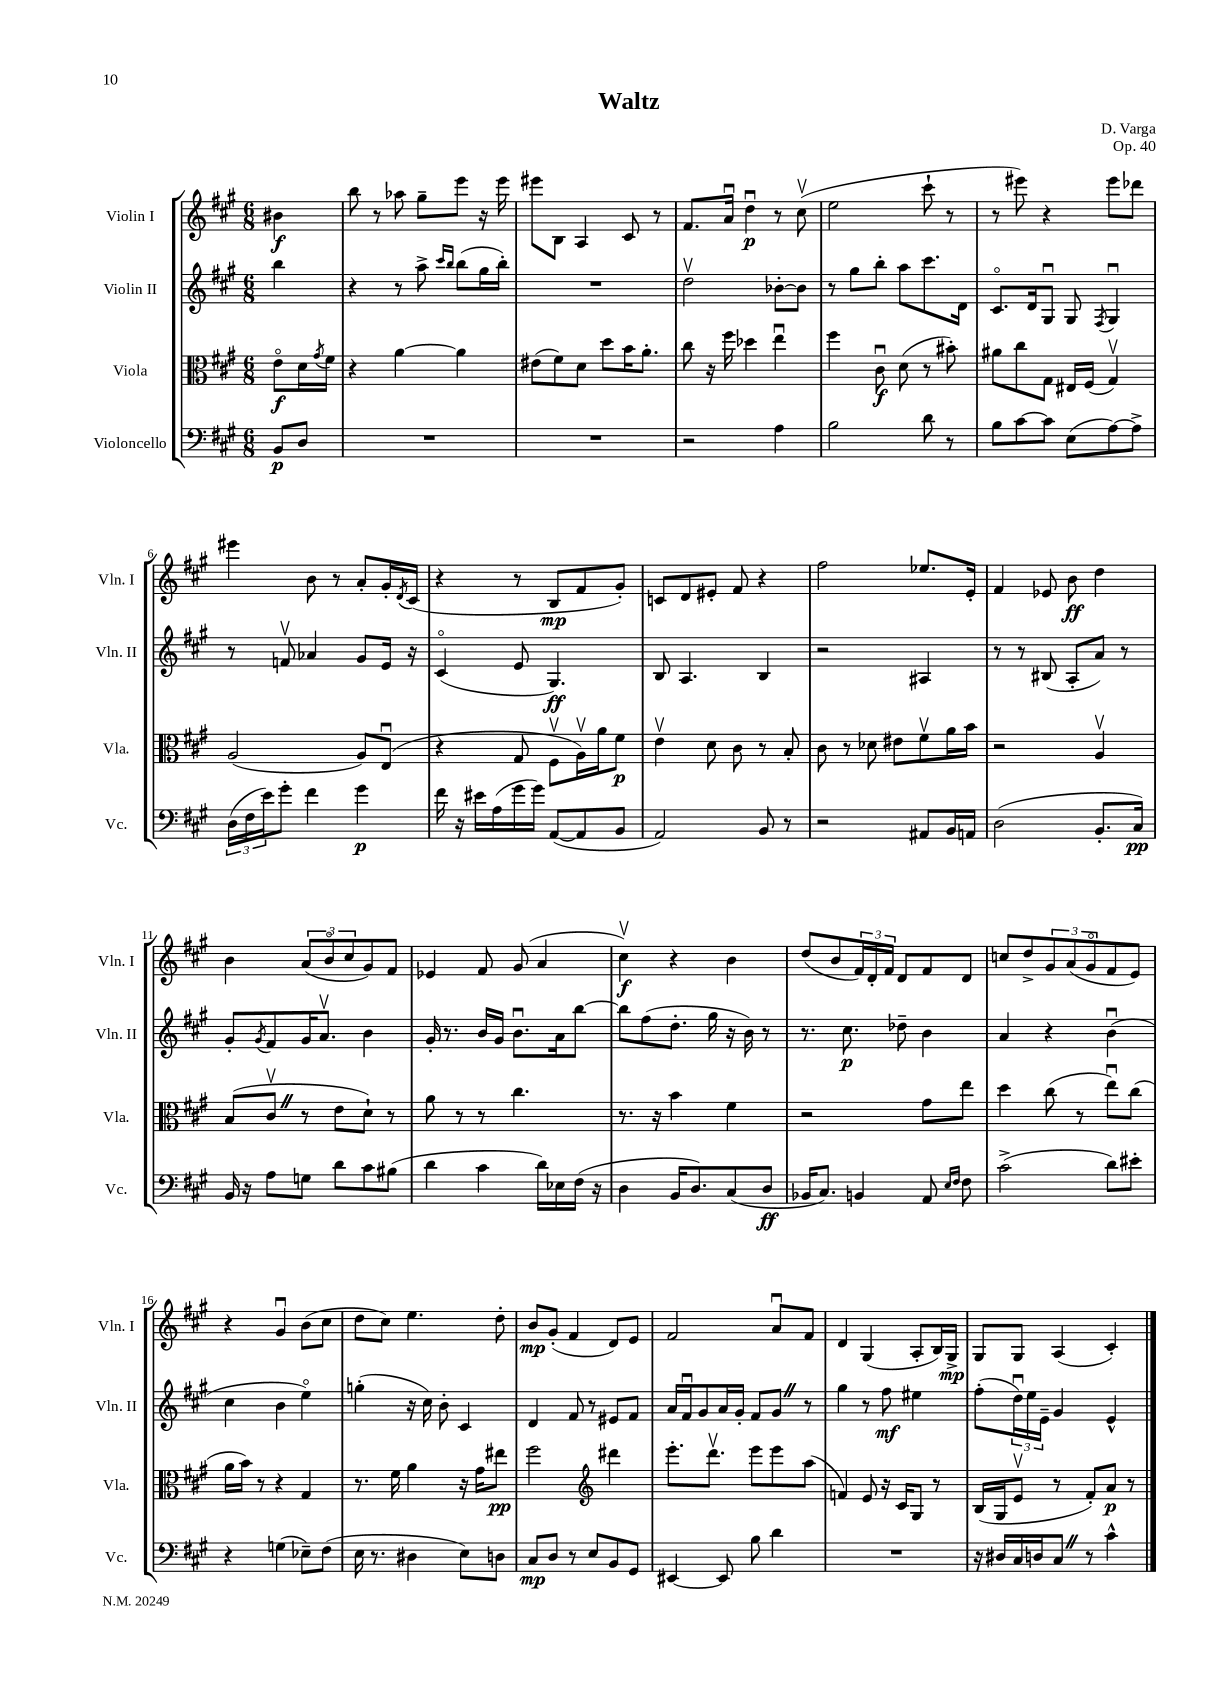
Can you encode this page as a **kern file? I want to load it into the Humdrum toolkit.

**kern	**kern	**kern	**kern
*staff4	*staff3	*staff2	*staff1
*clefF4	*clefC3	*clefG2	*clefG2
*k[f#c#g#]	*k[f#c#g#]	*k[f#c#g#]	*k[f#c#g#]
*M6/8	*M6/8	*M6/8	*M6/8
8BB	8eo	4bb	4b#
8D	16d	.	.
.	8qg#	.	.
.	16f#	.	.
=	=	=	=
2.r	4r	4r	8bb
.	.	.	8r
.	[4a	8r	8aa-
.	.	8aa^	8gg#~
.	.	16qqccc#	.
.	.	16qqbb	.
.	4a]	(8bb	8eee
.	.	16gg#	16r
.	.	16bb')	16eee
=	=	=	=
2.r	(8e#	2.r	8eee#
.	8f#)	.	8B
.	8d	.	4A
.	8dd	.	.
.	16b	.	8c#
.	8.a'	.	.
.	.	.	8r
=	=	=	=
2r	8cc#	2ddv	8.f#
.	16r	.	.
.	16ff#	.	16au
.	4dd-	.	4ddu
4A	4eeu	[8b-'	8r
.	.	8b-]	(8cc#v
=	=	=	=
2B	4ff#	8r	2ee
.	.	8gg#	.
.	8c#u	8bb'	.
.	(8d	8aa	.
8d	8r	8.ccc#	8ccc#`
8r	8b#')	.	8r
.	.	16d	.
=	=	=	=
8B	8a#	8.c#o	8r
[8c#	8cc#	.	8eee#)
.	.	16d	.
8c#]	8G#	8G#u	4r
(8E	16E#	8G#	.
.	(16F#	.	.
.	.	8qF#	.
[8A)	4G#v)	4G#u	8eee#
8A^]	.	.	8ddd-
=	=	=	=
(24D	(2A	8r	4eee#
24F#	.	.	.
24e)	.	.	.
8g#'	.	8fv	.
4f#	.	4a-	8b
.	.	.	8r
4g#	8A)	8g#	8a'
.	(8Eu	16e	16g#'
.	.	.	8qd
.	.	16r	(16c#
=	=	=	=
16f#	4r	(4c#o	4r
16r	.	.	.
16e#	.	.	.
(16A	.	.	.
16g#	8G#	8e	8r
16g#)	.	.	.
([8AA	8F#v	4.G#)	8B
8AA]	16Av)	.	8f#
.	16a	.	.
8BB	8f#	.	8g#')
=	=	=	=
2AA)	4ev	8B	8c
.	.	4.A	8d
.	8d	.	8e#'
.	8c#	.	8f#
8BB	8r	4B	4r
8r	8B'	.	.
=	=	=	=
2r	8c#	2r	2ff#
.	8r	.	.
.	8d-	.	.
.	8e#	.	.
8AA#	8f#v	4A#	8.ee-
16BB	16a	.	.
16AA	16b	.	16e'
=	=	=	=
(2D	2r	8r	4f#
.	.	8r	.
.	.	(8B#	8e-
.	.	8A'	8b
8.BB'	4Av	8a)	4dd
.	.	8r	.
16C#)	.	.	.
=	=	=	=
16BB	(8B	8g#'	4b
16r	.	.	.
.	.	8qg#	.
8A	8c#v	8f#	.
8G	8r	16g#	(12a
.	.	8.av	.
.	.	.	12bo
8d	8e	.	.
.	.	.	12cc#
8c#	8d`)	4b	8g#)
(8B#	8r	.	8f#
=	=	=	=
4d	8a	16g#'	4e-
.	.	8.r	.
.	8r	.	.
4c#	8r	16b	8f#
.	.	16g#	.
.	4.cc#	8.bu	(8g#
16d)	.	.	4a
16E-	.	16a	.
(16F#	.	[8bb	.
16r	.	.	.
=	=	=	=
4D	8.r	8bb]	4cc#v)
.	.	(8ff#	.
.	16r	.	.
16BB	4b	8.dd'	4r
8.D)	.	.	.
.	.	16gg#	.
(8C#	4f#	16r	4b
.	.	16b)	.
8D	.	8r	.
=	=	=	=
16BB-	2r	8.r	(8dd
8.C#)	.	.	.
.	.	.	8b
.	.	8.cc#	.
4BB	.	.	24f#)
.	.	.	24d'
.	.	.	24f#
.	.	8dd-~	8d
8AA	8g#	4b	8f#
16qqE	.	.	.
16qqF#	.	.	.
8F#	8ee	.	8d
=	=	=	=
(2c#^	4dd	4a	8cc
.	.	.	8dd^
.	(8cc#	4r	12g#
.	.	.	(12a
.	8r	.	.
.	.	.	12g#o
8d)	8eeu)	(4bu	8f#
8e#'	(8cc#	.	8e)
=	=	=	=
4r	16a	4cc#	4r
.	16b)	.	.
.	8r	.	.
(4G	4r	4b	4g#u
8E-~)	4G#	4eeo)	(8b
(8F#	.	.	8cc#
=	=	=	=
16E	8.r	(4gg'	8dd
8.r	.	.	.
.	.	.	8cc#)
.	16f#	.	.
4D#	4a	16r	4.ee
.	.	16cc#)	.
.	.	8b'	.
8E)	16r	4c#	.
.	16g#	.	.
8D	8ee#	.	8dd'
=	=	=	=
8C#	2ff#	4d	8b
8D	.	.	(8g#'
8r	.	8f#	4f#
8E	.	8r	.
*	*clefG2	*	*
8BB	4ddd#	8e#	8d)
8GG#	.	8f#	8e
=	=	=	=
[4EE#	8.eee'	16a	2f#
.	.	16f#u	.
.	.	8g#	.
.	8.dddv	.	.
8EE#]	.	16a	.
.	.	16g#'	.
8B	8eee	8f#	.
4d	8eee	8g#	8au
.	(8aa	8r	8f#
=	=	=	=
2.r	4f)	4gg#	4d
.	8e	8r	(4G#
.	16r	8ff#	.
.	16c#	.	.
.	8G#	4ee#	8A'
.	8r	.	16B)
.	.	.	16G#^
=	=	=	=
16r	(16B	(8ff#'	8G#
16D#	16G#	.	.
16C#	8ev	24ddu)	8G#
.	.	24ee	.
16D	.	.	.
.	.	24e~	.
8C#	8r	4g#	(4A
8r	8f#')	.	.
4c#^^	8a	4e^^	4c#')
.	8r	.	.
==	==	==	==
*-	*-	*-	*-
